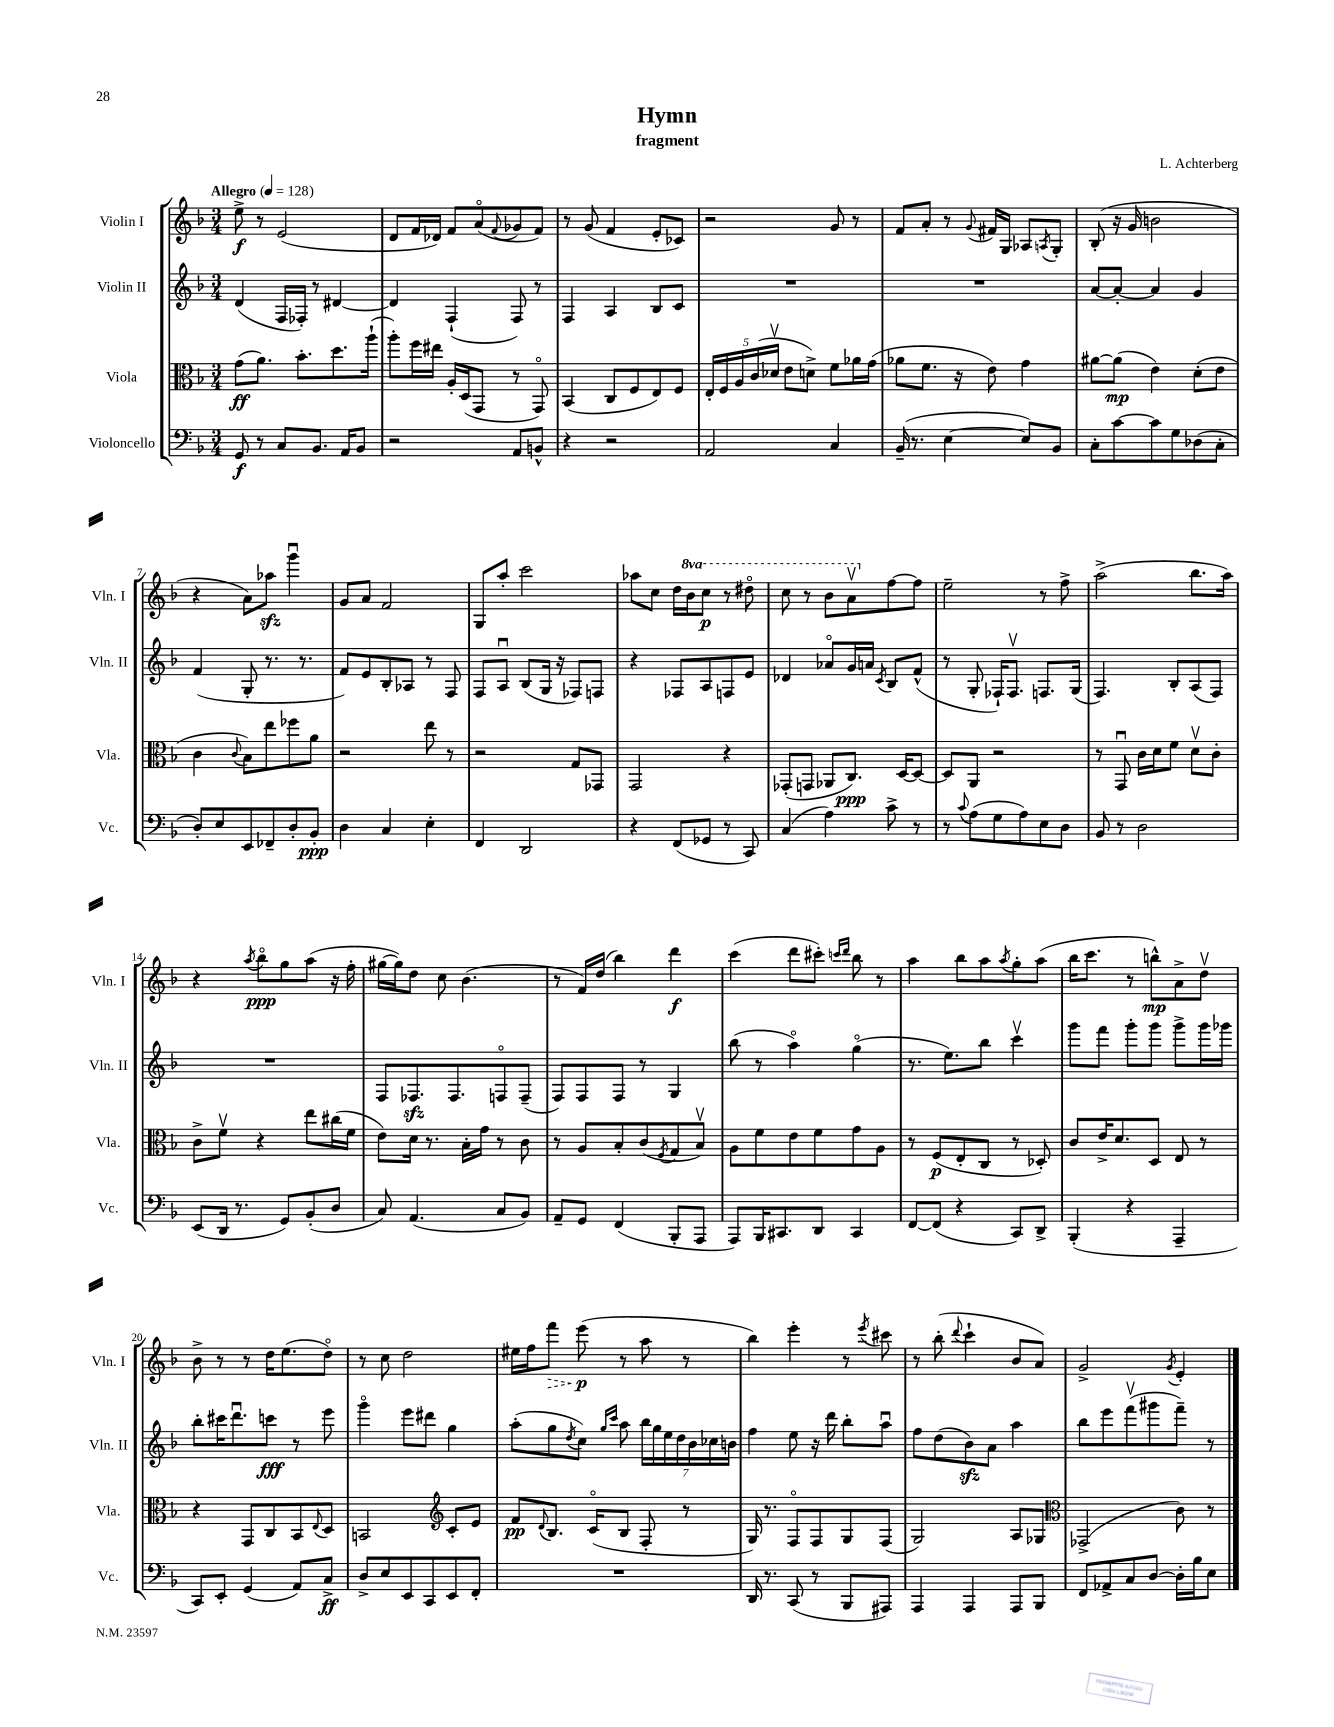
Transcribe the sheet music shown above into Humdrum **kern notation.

**kern	**kern	**kern	**kern
*staff4	*staff3	*staff2	*staff1
*clefF4	*clefC3	*clefG2	*clefG2
*k[b-]	*k[b-]	*k[b-]	*k[b-]
*M3/4	*M3/4	*M3/4	*M3/4
*MM128	*MM128	*MM128	*MM128
8GG	(8g	(4d	8ee^
8r	8.a)	.	8r
8C	.	16F	(2e
.	8.b-'	16F-')	.
8.BB-	.	8r	.
.	8.dd	[4d#	.
16AA	.	.	.
8BB-	.	.	.
.	(16aa`	.	.
=	=	=	=
2r	8aa')	4d#]	8d
.	16ff	.	16f
.	16ee#	.	16d-)
.	16A'	(4F`	8f
.	(16D	.	.
.	8GG	.	(8ao
.	.	.	8qqf
8AA	8r	8F)	8g-
8BB^^	8GGo)	8r	8f)
=	=	=	=
4r	(4BB-	4F	8r
.	.	.	(8g
2r	8C	4A	4f
.	8F	.	.
.	8E)	8B-	8e'
.	8F	8c	8c-)
=	=	=	=
2AA	20E'	2.r	2r
.	20F	.	.
.	20A	.	.
.	(20c	.	.
.	20d-v	.	.
.	8e	.	.
.	8d^)	.	.
4C	8f	.	8g
.	16a-	.	8r
.	(16g	.	.
=	=	=	=
(16BB-~	8a-	2.r	8f
8.r	.	.	.
.	8.f	.	8a'
[4E	.	.	8r
.	16r	.	.
.	.	.	8qqg
.	8e)	.	16f#
.	.	.	16G
8E])	4g	.	8A-
.	.	.	8qA
8BB-	.	.	8G'
=	=	=	=
8C'	[8a#	[8a	(8B-'
[8c	(8a#]	8a'_	16r
.	.	.	16g
8c]	4e)	4a]	2b
8G	.	.	.
(8D-	(8d'	4g	.
8C'	8e	.	.
=	=	=	=
8D')	4c	(4f	4r
8E	.	.	.
.	8qqc	.	.
8EE	8B-)	8G'	8a)
8FF-~	8ee	8.r	8aa-
8D'	8ff-	.	4gggu
.	.	8.r	.
8BB-'	8a	.	.
=	=	=	=
4D	2r	8f)	8g
.	.	8e	8a
4C	.	8B-'	2f
.	.	8A-	.
4E'	8ee	8r	.
.	8r	8F	.
=	=	=	=
4FF	2r	8F	8G
.	.	8Au	8aa'
2DD	.	(8B-	2ccc
.	.	16G	.
.	.	16r	.
.	8G	8F-)	.
.	8GG-	8F	.
=	=	=	=
4r	2GG	4r	8aa-
.	.	.	8cc
(8FF	.	8F-	16dd
.	.	.	16bb-
8GG-	.	8A	8ccc
8r	4r	8F	8r
8CC)	.	8e	8ddd#o
=	=	=	=
(4C	(8GG-'	4d-	8ccc
.	8GG	.	8r
4A)	8AA-	8a-o	8bb-
.	8.C)	16g	8aav
.	.	16a	.
.	.	8qc	.
8c^	.	8B-	[8ff
.	[16D	.	.
8r	8D_	(8f^^	8ff]
=	=	=	=
8r	8D]	8r	2ee~
8qqc	.	.	.
(8A	8AA	8G'	.
8G	2r	16F-`)	.
.	.	8.F-v	.
8A)	.	.	.
8E	.	8.F	8r
8D	.	.	8ff^
.	.	(16G	.
=	=	=	=
8BB-	8r	4.F)	(2aa^
8r	8GGu	.	.
2D	16c	.	.
.	16d	.	.
.	8f	8B-'	.
.	8dv	(8A	8.bb-
.	8c'	8F)	.
.	.	.	16aa)
=	=	=	=
(8EE	8c^	2.r	4r
16DD	8fv	.	.
8.r	.	.	.
.	.	.	8qaa
.	4r	.	8bb-o
8GG)	.	.	8gg
(8BB-'	8ee	.	(8aa
8D	(16cc#	.	16r
.	16f	.	16ff'
=	=	=	=
8C)	8e)	8F	[16gg#
.	.	.	16gg#])
(4.AA	16d	8.F-	8dd
.	8.r	.	.
.	.	.	8cc
.	.	8.F-	.
.	16B-'	.	(4.b-
.	16g	.	.
8C	8r	8Fo	.
8BB-)	8c	(8F~	.
=	=	=	=
8AA~	8r	8F)	8r
8GG	8A	8F	16f)
.	.	.	(16dd
(4FF	8B-'	8F	4bb-)
.	(8c	8r	.
.	8qF	.	.
8BBB-'	8G	4G	4ddd
8AAA	8B-v)	.	.
=	=	=	=
8AAA)	8A	(8bb-	(4ccc
16BBB-	8f	8r	.
8.CC#	.	.	.
.	8e	4aao)	8ddd
8DD	8f	.	8ccc#')
.	.	.	16qqccc
.	.	.	16qqddd
4CC#	8g	(4ggo	8bb-
.	8A	.	8r
=	=	=	=
[8FF	8r	8.r	4aa
(8FF]	(8F	.	.
.	.	8.ee)	.
4r	8E'	.	8bb-
.	8C	8bb-	8aa
.	.	.	8qaa
8CC)	8r	4cccv	8gg'
8DD^	8D-')	.	(8aa
=	=	=	=
(4BBB-'	8c	8ggg	16bb-
.	.	.	8.ccc
.	16e^	8fff	.
.	8.d	.	.
4r	.	8ggg'	8r
.	8D	8ggg	8bb^^)
4AAA~	8E	8ggg^	8a^
.	8r	16ggg	8ddv
.	.	16ggg-	.
=	=	=	=
8CC)	4r	8bb-'	8b-^
8EE'	.	16ccc#	8r
.	.	8.dddu	.
(4GG	8GG	.	8r
.	8C	8ccc	16dd
.	.	.	(8.ee
8AA)	8BB-	8r	.
.	8qqE	.	.
8C^	8D	8eee	8ddo)
=	=	=	=
8D^	2BB	4gggo	8r
8E	.	.	8cc
8EE	.	8eee	2dd
8CC	.	8ddd#	.
*	*clefG2	*	*
8EE	8c'	4gg	.
8FF'	8e	.	.
=	=	=	=
2.r	8f	(8aa'	16ee#
.	.	.	16ff
.	8qqd	.	.
.	8.B-	8gg	8fff
.	.	8qdd	.
.	.	8cc)	(8eee
.	(16co	.	.
.	.	16qqgg	.
.	.	16qqccc	.
.	8B-	8aa	8r
.	8F'	28bb-	8aa
.	.	28gg	.
.	.	28ee	.
.	.	28dd	.
.	8r	.	8r
.	.	28b-	.
.	.	28cc-	.
.	.	28b	.
=	=	=	=
16DD	16G)	4ff	4bb-)
8.r	8.r	.	.
(8CC	8Fo	8ee	4eee'
8r	8F	16r	.
.	.	16ddd	.
8BBB-	8G	8bb-'	8r
.	.	.	8qeee
8AAA#)	(8F	8aau	8ccc#
=	=	=	=
4AAA	2G)	8ff	8r
.	.	(8dd	(8bb-'
.	.	.	8qqddd
4AAA	.	8b-)	4ccc`
.	.	8a	.
8AAA	8A	4aa	8b-
8BBB-	8G-	.	8a)
=	=	=	=
*	*clefC3	*	*
8FF	(2GG-^	8bb-	2g^
8AA-^	.	8eee	.
8C	.	(8fffv	.
[8D	.	8ggg#	.
.	.	.	8qg
16D']	8c)	8fff~)	4e'
16B-	.	.	.
8E	8r	8r	.
==	==	==	==
*-	*-	*-	*-
